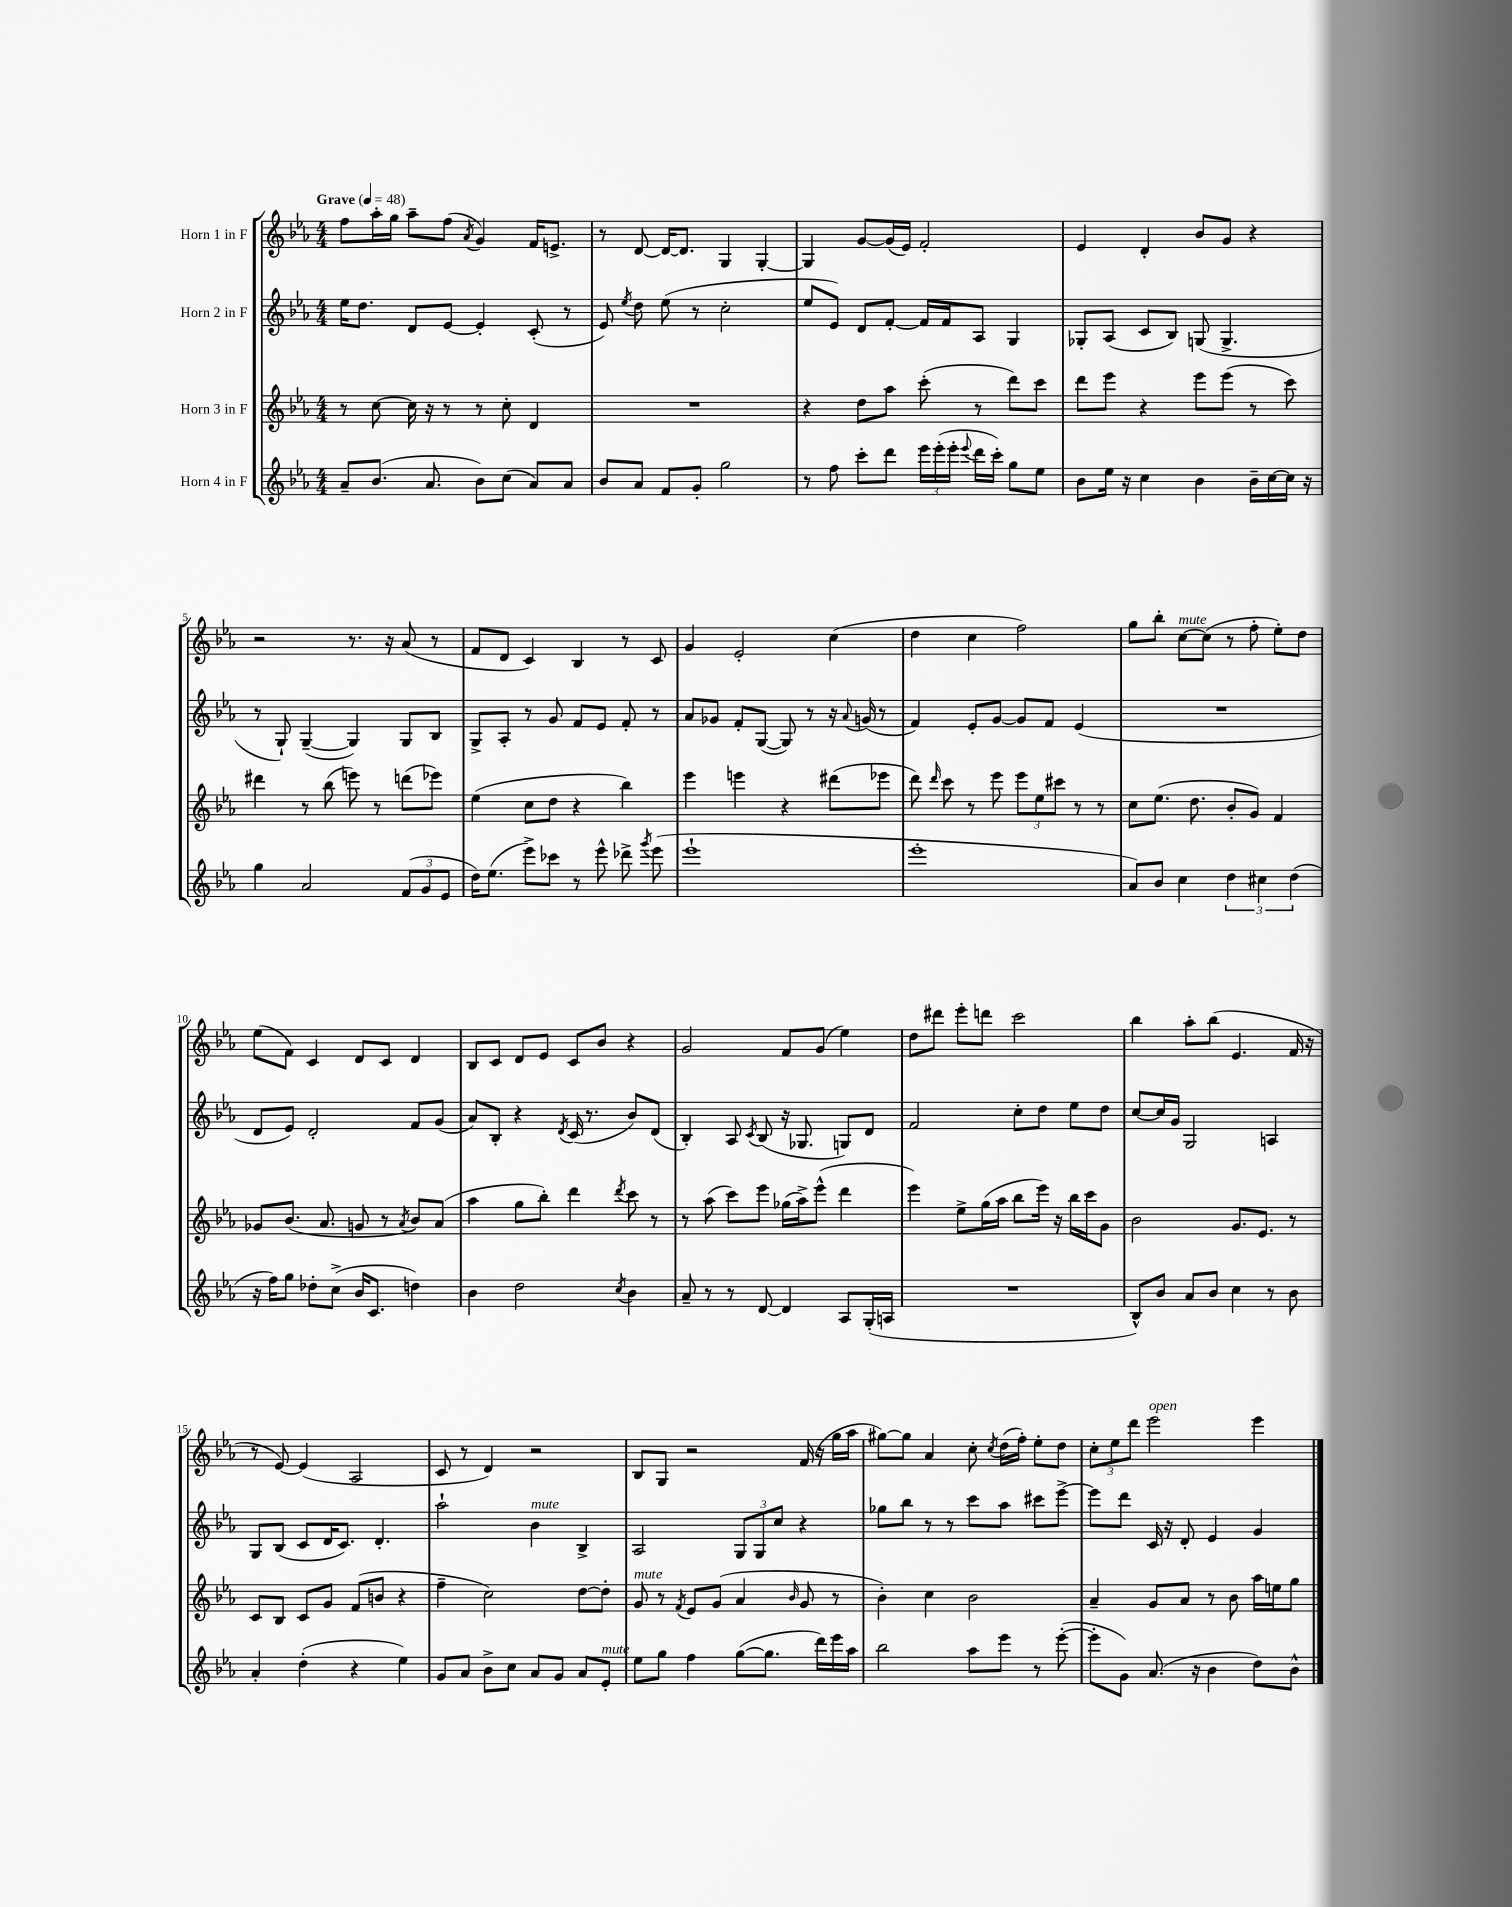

**kern	**kern	**kern	**kern
*part4	*part3	*part2	*part1
*staff4	*staff3	*staff2	*staff1
*I"Horn 4 in F	*I"Horn 3 in F	*I"Horn 2 in F	*I"Horn 1 in F
*clefG2	*clefG2	*clefG2	*clefG2
*k[b-e-a-]	*k[b-e-a-]	*k[b-e-a-]	*k[b-e-a-]
*M4/4	*M4/4	*M4/4	*M4/4
*MM48	*MM48	*MM48	*MM48
=1	=1	=1	=1
!	!	!	!LO:TX:a:B:t=Grave
8a-~/L	8r	16ee-\KL	8ff\L
.	.	8.dd\J	.
(8.b-/J	[8cc\	.	16aa-'\L
.	.	.	16gg\JJ
.	16cc\]	8d/L	8aa-~\L
8.a-/	16r	.	.
.	8r	[8e-/J	(8ff\J
.	.	.	8qa-/
8b-\L)	8r	4e-'/]	4g/)
(8cc\J	8cc'\	.	.
8a-/L)	4d/	(8c'/	16f/KL
.	.	.	8.en^/J
8a-/J	.	8r	.
=2	=2	=2	=2
8b-/L	1r	8e-/)	8r
.	.	8qee-/	.
8a-/J	.	8dd\	[8d/
8f/L	.	(8ee-\	16d/KL_
.	.	.	8.d/J]
8g'/J	.	8r	.
2gg\	.	2cc'\	4G/
.	.	.	[4G'/
=3	=3	=3	=3
8r	4r	8ee-/L	4G/]
8ff\	.	8e-/J)	.
8ccc'\L	8dd\L	8d/L	[8g/L
8ddd\J	8aa-\J	[8f'/J	(16g/L]
.	.	.	16e-/JJ)
24eee-\LL	(8ccc'\	16f/LL]	2f'/
(24eee-'\	.	.	.
.	.	16f/J	.
24eee-'\JJ	.	.	.
8qqeee-/	.	.	.
16ddd\LL	8r	8A-/J	.
16ccc'\JJ)	.	.	.
8gg\L	8ddd\L)	4G/	.
8ee-\J	8ccc\J	.	.
=4	=4	=4	=4
8b-\L	8ddd\L	8G-X'/L	4e-/
16ee-\Jk	8eee-\J	(8A-/J	.
16r	.	.	.
4cc\	4r	8c/L	4d'/
.	.	8B-/J)	.
4b-\	8eee-\L	(8Gn/	8b-/L
.	(8eee-\J	4.G^/	8g/J
16b-~\LL	8r	.	4r
[16cc\	.	.	.
16cc\JJ]	8ccc\)	.	.
16r	.	.	.
!!LO:LB:g=z
=5	=5	=5	=5
4gg\	4ddd#X\	8r	2r
.	.	8G`/)	.
2a-/	8r	([4G~/	.
.	(8bb-\	.	.
.	8eeen\)	4G/])	8.r
.	8r	.	.
.	.	.	16r
(12f/L	(8dddn\L	8G/L	(8a-/
12g/	.	.	.
.	8eee-X\J)	8B-/J	8r
12e-/J	.	.	.
=6	=6	=6	=6
16dd\KL)	(4ee-\	8G^/L	8f/L
(8.ee-\J	.	.	.
.	.	8A-'/J	8d/J
8eee-^\L)	8cc\L	8r	4c/)
8ccc-X\J	8dd\J	8g/	.
8r	4r	8f/L	4B-/
8eee-^^\	.	8e-/J	.
8ddd-X^\	4bb-\)	8f'/	8r
8qggg/	.	.	.
(8eee-\	.	8r	8c/
=7	=7	=7	=7
1eee-`	4eee-\	8a-/L	4g/
.	.	8g-X/J	.
.	4eeen\	8f'/L	2e-'/
.	.	([8G/J	.
.	4r	8G/])	.
.	.	8r	.
.	(8ddd#X\L	16r	(4cc\
.	.	8qqa-/	.
.	.	(16gn/	.
.	8eee-X\J	8r	.
=8	=8	=8	=8
1eee-'	8ddd\)	4f/)	4dd\
.	16qqddd/	.	.
.	8ccc\	.	.
.	8r	8e-'/L	4cc\
.	8eee-\	[8g/J	.
.	12eee-\L	8g/L]	2ff\)
.	12ee-\	.	.
.	.	8f/J	.
.	12ccc#X\J	.	.
.	8r	(4e-/	.
.	8r	.	.
=9	=9	=9	=9
8a-/L)	8cc\L	1r	8gg\L
8b-/J	(8.ee-\J	.	8bb-'\J
!	!	!	!LO:TX:a:i:t=mute
4cc\	.	.	[8cc\L
.	8.dd\	.	.
.	.	.	(8cc\J]
6dd\	8b-'/L	.	8r
.	8g/J)	.	8ff'\
6cc#X\	.	.	.
.	4f/	.	8ee-'\L)
(6dd\	.	.	.
.	.	.	8dd\J
!!LO:LB:g=z
=10	=10	=10	=10
16r	8g-X/L	8d/L	(8ee-\L
16ff\KL)	.	.	.
8gg\J	(8.b-/J	8e-/J)	8f\J)
8dd-X'\L	.	2d'/	4c/
.	8.a-/	.	.
(8cc^\J	.	.	.
16b-/KL	8gn/	.	8d/L
8.c/J	.	.	.
.	8r	.	8c/J
.	8qa-/	.	.
4ddn\)	8b-/L)	8f/L	4d/
.	(8a-/J	(8g/J	.
=11	=11	=11	=11
4b-\	4aa-\	8a-/L)	8B-/L
.	.	8B-'/J	8c/J
2dd\	8gg\L	4r	8d/L
.	8bb-'\J)	.	8e-/J
.	.	8qd/	.
.	4ddd\	(16c/	8c/L
.	.	8.r	.
.	.	.	8b-/J
8qcc/	8qddd/	.	.
4b-\	8ccc\	8b-/L)	4r
.	8r	(8d/J	.
=12	=12	=12	=12
8a-~/	8r	4B-'/)	2g/
8r	(8aa-\	.	.
8r	8ccc\L)	8A-/	.
.	.	8qc/	.
[8d/	8eee-\J	(8B-/	.
4d/]	(16gg-X\LL	16r	8f/L
.	16aa-^\J)	8.G-X/	.
.	(8eee-^^\J	.	(8g/J
8A-/L	4ddd\	8Gn/L)	4ee-\)
(16G'/L	.	8d/J	.
16An/JJ	.	.	.
=13	=13	=13	=13
1r	4eee-\)	2f/	8dd\L
.	.	.	8ddd#X\J
.	8ee-^\L	.	8eee-'\L
.	(16gg\L	.	8dddn\J
.	16aa-\JJ	.	.
.	8bb-\L	8cc'\L	2ccc\
.	16eee-\Jk)	8dd\J	.
.	16r	.	.
.	16bb-\LL	8ee-\L	.
.	16ccc\J	.	.
.	8g\J	8dd\J	.
=14	=14	=14	=14
8B-^^/L)	2b-\	[8cc/L	4bb-\
8b-/J	.	16cc/L]	.
.	.	16g/JJ	.
8a-/L	.	2G/	8aa-'\L
8b-/J	.	.	(8bb-\J
4cc\	8.g/L	.	4.e-/
.	8.e-/J	.	.
8r	.	4An/	.
8b-\	8r	.	16f/
.	.	.	16r
!!LO:LB:g=z
=15	=15	=15	=15
4a-'/	8c/L	8G/L	8r
.	8B-/J	(8B-/J	[8e-/)
(4dd'\	8c/L	8c/L	(4e-/]
.	8g/J	16d/K	.
.	.	8.c/J)	.
4r	(8f/L	.	2A-/
.	8bn/J	4.d'/	.
4ee-\)	4r	.	.
=16	=16	=16	=16
8g/L	4ff~\	2aa-`\	8c/
8a-/J	.	.	8r
8b-^\L	2cc\)	.	4d/)
8cc\J	.	.	.
!	!	!LO:TX:a:i:t=mute	!
8a-/L	.	4b-\	2r
8g/J	.	.	.
8a-/L	[8dd\L	4B-^/	.
!LO:TX:a:i:t=mute	!	!	!
8e-'/J	8dd'\J]	.	.
=17	=17	=17	=17
!	!LO:TX:a:i:t=mute	!	!
8ee-\L	8g/	2A-/	8B-/L
8gg\J	8r	.	8G/J
.	8qf/	.	.
4ff\	8e-/L	.	2r
.	(8g/J	.	.
([8gg\L	4a-/	12G/L	.
.	.	12G/	.
8.gg\J]	.	.	.
.	.	12cc/J	.
.	16qqb-/	.	.
.	8g/	4r	(16f/
16ddd\LL)	.	.	16r
16eee-\	8r	.	16gg\LL
16aa-\JJ	.	.	16aa-\JJ
=18	=18	=18	=18
2bb-\	4b-'\)	8gg-X\L	[8gg#X\L)
.	.	8bb-\J	8gg#\J]
.	4cc\	8r	4a-/
.	.	8r	.
8aa-\L	2b-\	8ccc\L	8cc'\
.	.	.	8qcc/
8eee-\J	.	8aa-\J	(16dd\LL
.	.	.	16ff'\JJ)
8r	.	8ccc#X\L	8ee-'\L
([8eee-'\	.	[8eee-^\J	8dd\J
=19	=19	=19	=19
8eee-'\L]	4a-~/	8eee-\L]	12cc'\L
.	.	.	12ee-\
8g\J)	.	8ddd\J	.
.	.	.	12ddd\J
!	!	!	!LO:TX:a:i:t=open
(8.a-/	8g/L	16c/	2eee-\
.	.	16r	.
.	8a-/J	8d'/	.
16r	.	.	.
4b-\	8r	4e-/	.
.	8b-\	.	.
8dd\L)	16aa-\LL	4g/	4eee-\
.	16een\J	.	.
8b-^^\J	8gg\J	.	.
==	==	==	==
*-	*-	*-	*-
